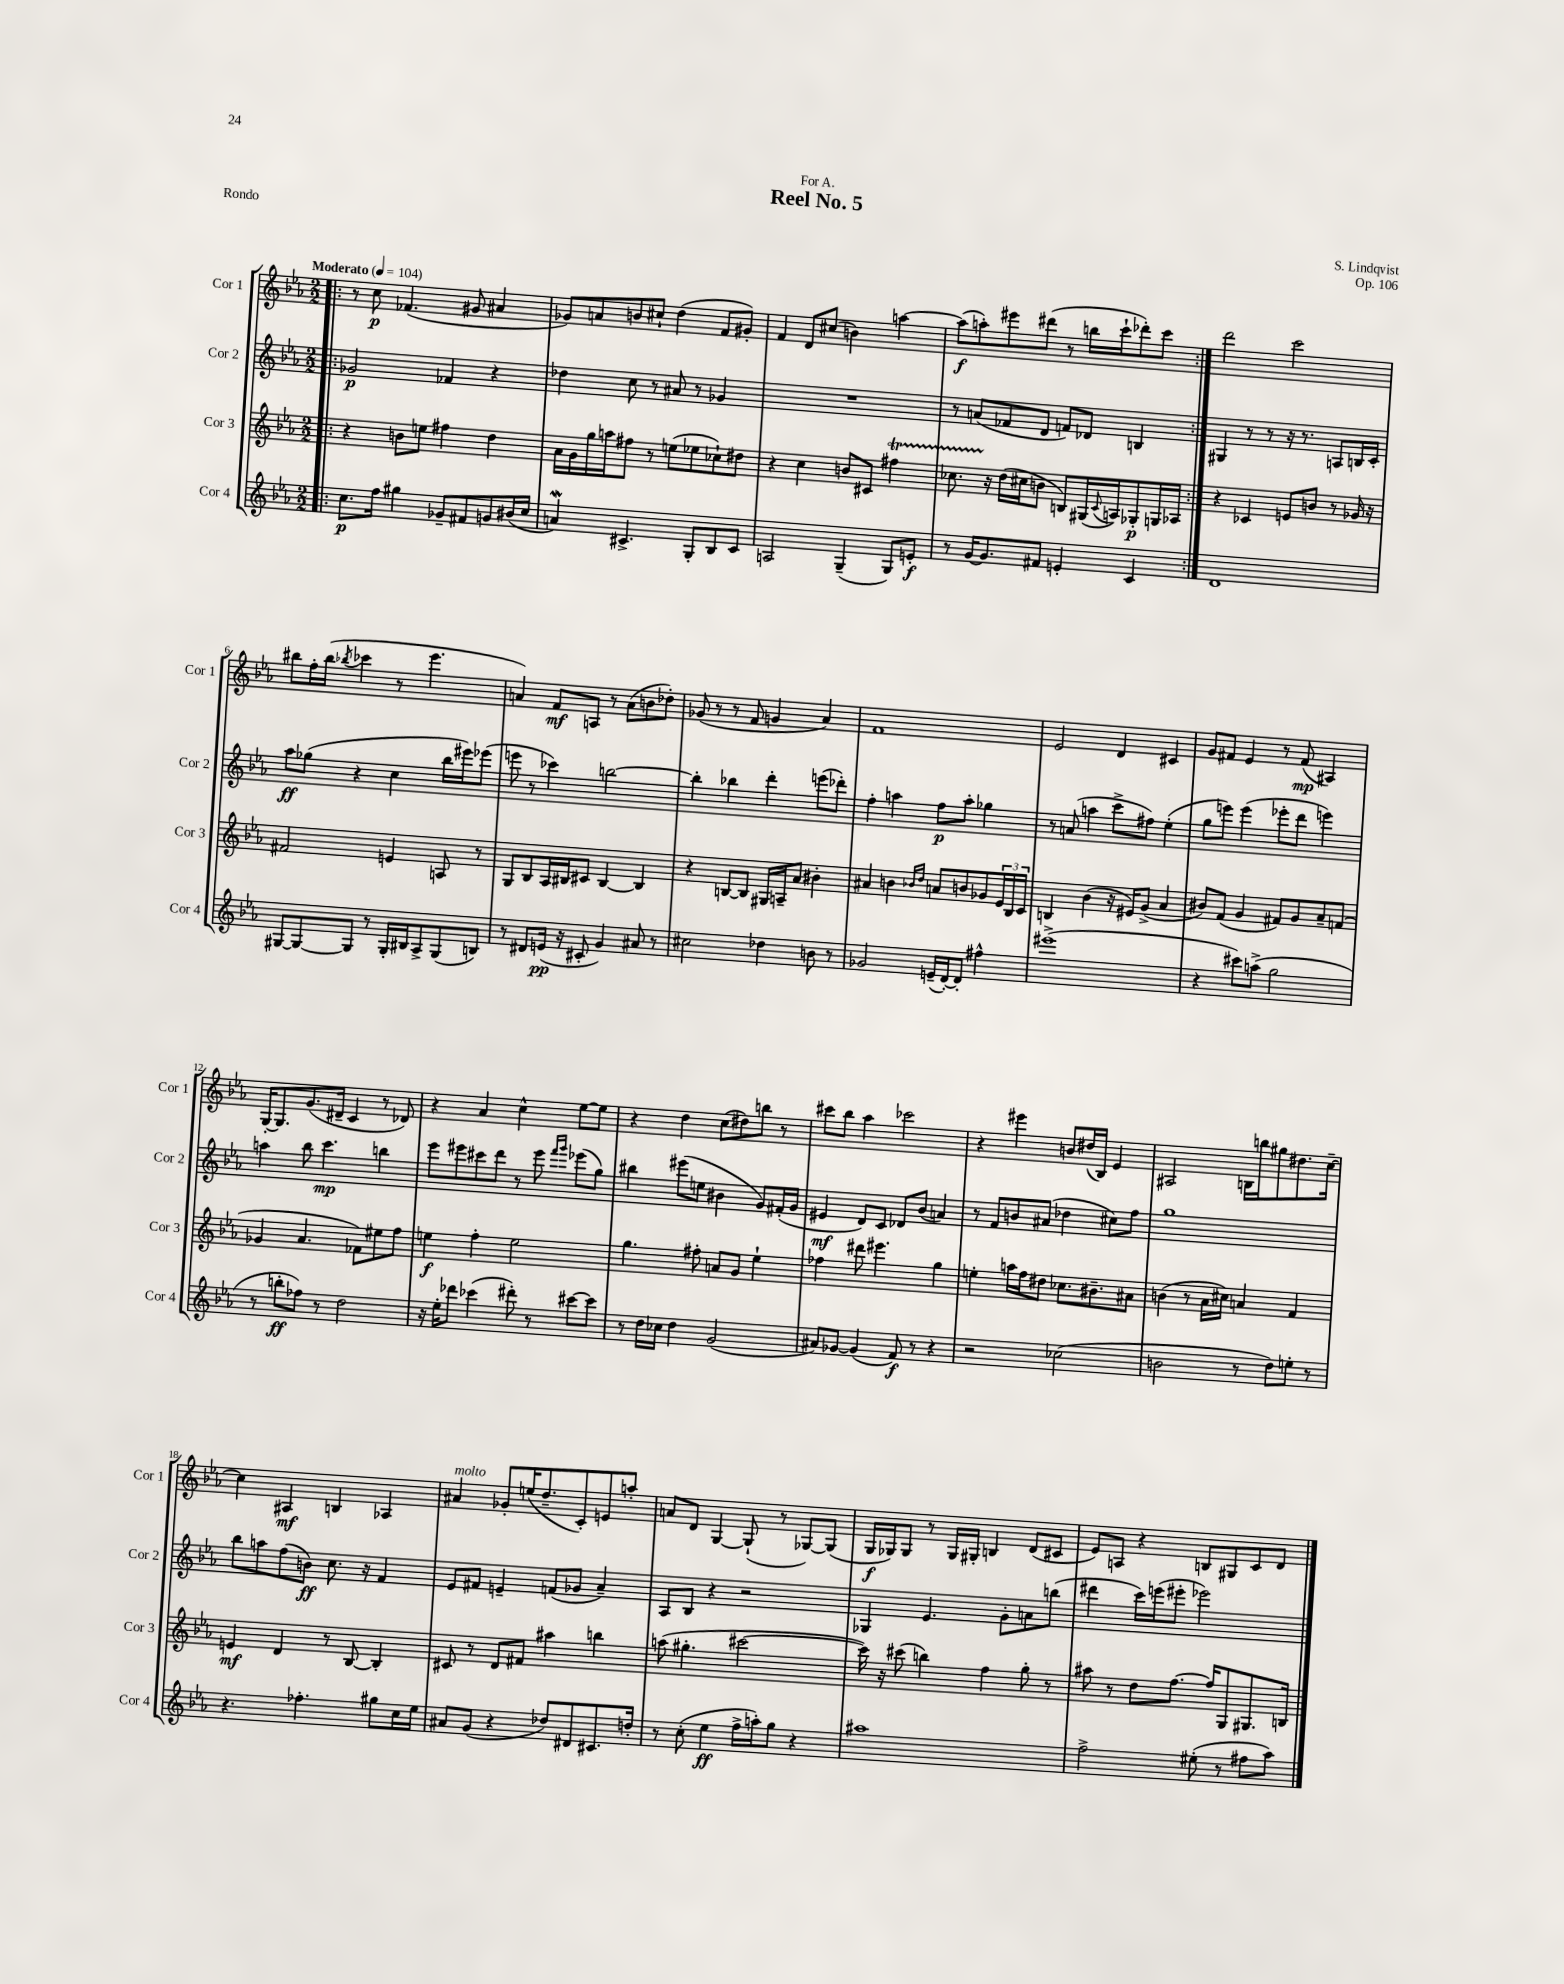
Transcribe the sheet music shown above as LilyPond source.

\header { title = "Reel No. 5" composer = "S. Lindqvist" dedication = "For A." opus = "Op. 106" piece = "Rondo" }
<<
\new StaffGroup <<
\new Staff = "s0" \with { instrumentName = "Cor 1" shortInstrumentName = "Cor 1" } {
    \clef treble \key ees \major \numericTimeSignature \time 2/2 \tempo "Moderato" 4 = 104
    \repeat volta 2 { \bar ".|:" r8 c''8\p fes'4.( gis'8 ais'4 |
    ges'8) a'8 b'8 cis''8-! d''4( f'8 gis'8-.) |
    f'4 d'8 cis''8( b'4) a''4~ |
    a''8\f( a''8-.) eis'''8 dis'''8( r8 b''16 c'''16-! des'''8-.) c'''8 | }
    d'''2 c'''2 |
    bis''8 f''16-. bis''16( \acciaccatura { bes''8 } ces'''4 r8 ees'''4. |
    a'4) f'8\mf a8 r8 a'8( b'8 des''8-.) |
    ges'8( r8 r8 f'8 g'4 aes'4) |
    f'1 |
    ees'2 d'4 cis'4 |
    g'8 fis'8 ees'4 r8 fis'8\mp( ais4) |
    g16~-. g8. g'8.( dis'16-- c'4 r8 des'8) |
    r4 aes'4 c''4-^ ees''8~ ees''8 |
    r4 d''4 c''8( dis''8) b''8 r8 |
    cis'''8 bes''8 aes''4 ces'''2 |
    r4 eis'''4 b'8 dis''16( bes16) ees'4 |
    ais2 b16 b''16 gis''8 dis''8. c''16~-- |
    c''4 ais4\mf b4 aes4 |
    ais'4^\markup { \italic "molto" } ges'8-. e''16( d''8.-- c'8-.) e'8 a''8-. |
    a'8 d'8 g4~ g8-!( r8 ges8~) ges8( |
    g16\f ges16) ges8 r8 ges16 gis16-. b4 d'8( cis'8 |
    ees'8) a8 r4 b8 gis8 c'8 d'8 \bar "|." |
}
\new Staff = "s1" \with { instrumentName = "Cor 2" shortInstrumentName = "Cor 2" } {
    \clef treble \key ees \major \numericTimeSignature \time 2/2
    \repeat volta 2 { \bar ".|:" ges'2\p fes'4 r4 |
    des''4 c''8 r8 ais'8 r8 ges'4 |
    R1 |
    r8 a'8( fes'8 d'8 f'8) des'8 b4 | }
    gis4 r8 r8 r16 r8. a8 b16 c'16-. |
    aes''8\ff ges''8( r4 c''4 bes''16 eis'''16) ees'''8( |
    e'''8 r8 ces'''4) b''2~ |
    b''4-. bes''4 d'''4-. e'''8( des'''8-.) |
    f''4-. a''4 f''8\p a''8-. ges''4 |
    r8 a'8( a''4 c'''8-> fis''8) ees''4-.( |
    g''8 e'''8) e'''4( ees'''8-. d'''8 e'''4) |
    a''4 bes''8 c'''4.\mp b''4 |
    ees'''8 eis'''8 cis'''8 d'''8 r8 eis'''8 \grace { f'''16 g'''16 } ees'''8( g''8) |
    bis''4 eis'''8( e''8 bis'4 g'8) fis'16-.( g'16 |
    eis'4\mf d'8) c'8 des'8 bes'8( a'4) |
    r8 f'8 b'8 ais'8( des''4 cis''8) f''8 |
    g''1 |
    bes''8 a''8 f''8( b'8\ff) c''8. r16 f'4 |
    ees'8 fis'8 e'4-- f'8( ges'8 aes'4--) |
    aes8 bes8 r4 r2 |
    ges4 ees'4. g'8-. a'8 b''8( |
    dis'''4 c'''16) e'''16( eis'''8-. ees'''2) \bar "|." |
}
\new Staff = "s2" \with { instrumentName = "Cor 3" shortInstrumentName = "Cor 3" } {
    \clef treble \key ees \major \numericTimeSignature \time 2/2
    \repeat volta 2 { \bar ".|:" r4 b'8 e''8 fis''4 d''4 |
    aes'16 g'16 g''16 a''16 fis''8 r8 e''8( ees''8 ces''8-!) dis''8 |
    r4 c''4 b'8 cis'8 fis''4\startTrillSpan |
    ces''8. r16\stopTrillSpan d''16( cis''16 b'8 b8) gis16( \appoggiatura { c'8 } a16) ges8-.\p g16 aes16 | }
    r4 ces'4 e'8 b'8 r8 ges'16 r16 |
    fis'2 e'4 a8 r8 |
    g8 bes8 aes16 bis16 cis'8 bis4~ bis4 |
    r4 b8~ b8 gis16 a16-- aes'8 bis'4-. |
    ais'4 b'4 \grace { bes'16 d''16 } a'8 b'8 ges'8 \tuplet 3/2 { ees'16 bes16 c'16 } |
    b4 bes'4( r16 eis'16) g'8->( aes'4 |
    bis'8) f'8( g'4 fis'8) g'8 aes'8-- f'8( |
    ges'4 aes'4. fes'8) eis''8 f''8 |
    e''4\f f''4-. e''2 |
    g''4. fis''8-. a'8 g'8 ees''4-! |
    fes''4 dis'''8 eis'''4. g''4 |
    e''4-. a''16 f''16 dis''8 ces''8. bis'8.-- ais'8 |
    b'4( r8 aes'16 cis''16) a'4 f'4 |
    e'4\mf d'4 r8 bes8~ bes4-. |
    cis'8 r8 d'8 fis'8 ais''4 b''4 |
    a''8( gis''4.-. cis'''2~ |
    cis'''16) r16 cis'''8( b''4) f''4 g''8-. r8 |
    ais''8 r8 d''8 f''8.~ f''16 g8 gis8. b16 \bar "|." |
}
\new Staff = "s3" \with { instrumentName = "Cor 4" shortInstrumentName = "Cor 4" } {
    \clef treble \key ees \major \numericTimeSignature \time 2/2
    \repeat volta 2 { \bar ".|:" c''8.\p f''16 gis''4 ges'8-- fis'8 g'8 bis'16( c''16 |
    a'4\mordent) cis'4.-> g8-. bes8 cis'8 |
    a2 g4--( g8) e'8-.\f |
    r8 g'16~ g'8. fis'8 e'4-. c'4 | }
    d'1 |
    gis8~ gis8~ gis8 r8 gis16-. bis16 aes8-> gis8( b8) |
    r8 dis'8 e'16\pp( r16 cis'8-. g'4) ais'8 r8 |
    cis''2 des''4 b'8 r8 |
    ges'2 e'16--( d'16~-.) d'8-. fis''4-^ |
    eis'''1->( |
    r4 cis'''8) a''8->( g''2 |
    r8 b''8-.\ff fes''8) r8 d''2 |
    r16 ees''16-. des'''8 ces'''4( dis'''8-.) r8 cis'''8~ cis'''8 |
    r8 d''16 ces''16 d''4 g'2( |
    ais'8) ges'8~ ges'4( f'8\f) r8 r4 |
    r2 ces''2( |
    b'2 r8 d''8) e''8-. r8 |
    r4. fes''4.-. gis''8 c''16 ees''16 |
    ais'8 g'8( r4 des''8) dis'8 cis'8. d''16-. |
    r8 c''8-.( ees''4\ff f''16-> a''16-.) g''8 r4 |
    ais''1 |
    f''2-> eis''8-.( r8 fis''8 aes''8) \bar "|." |
}
>>
>>
